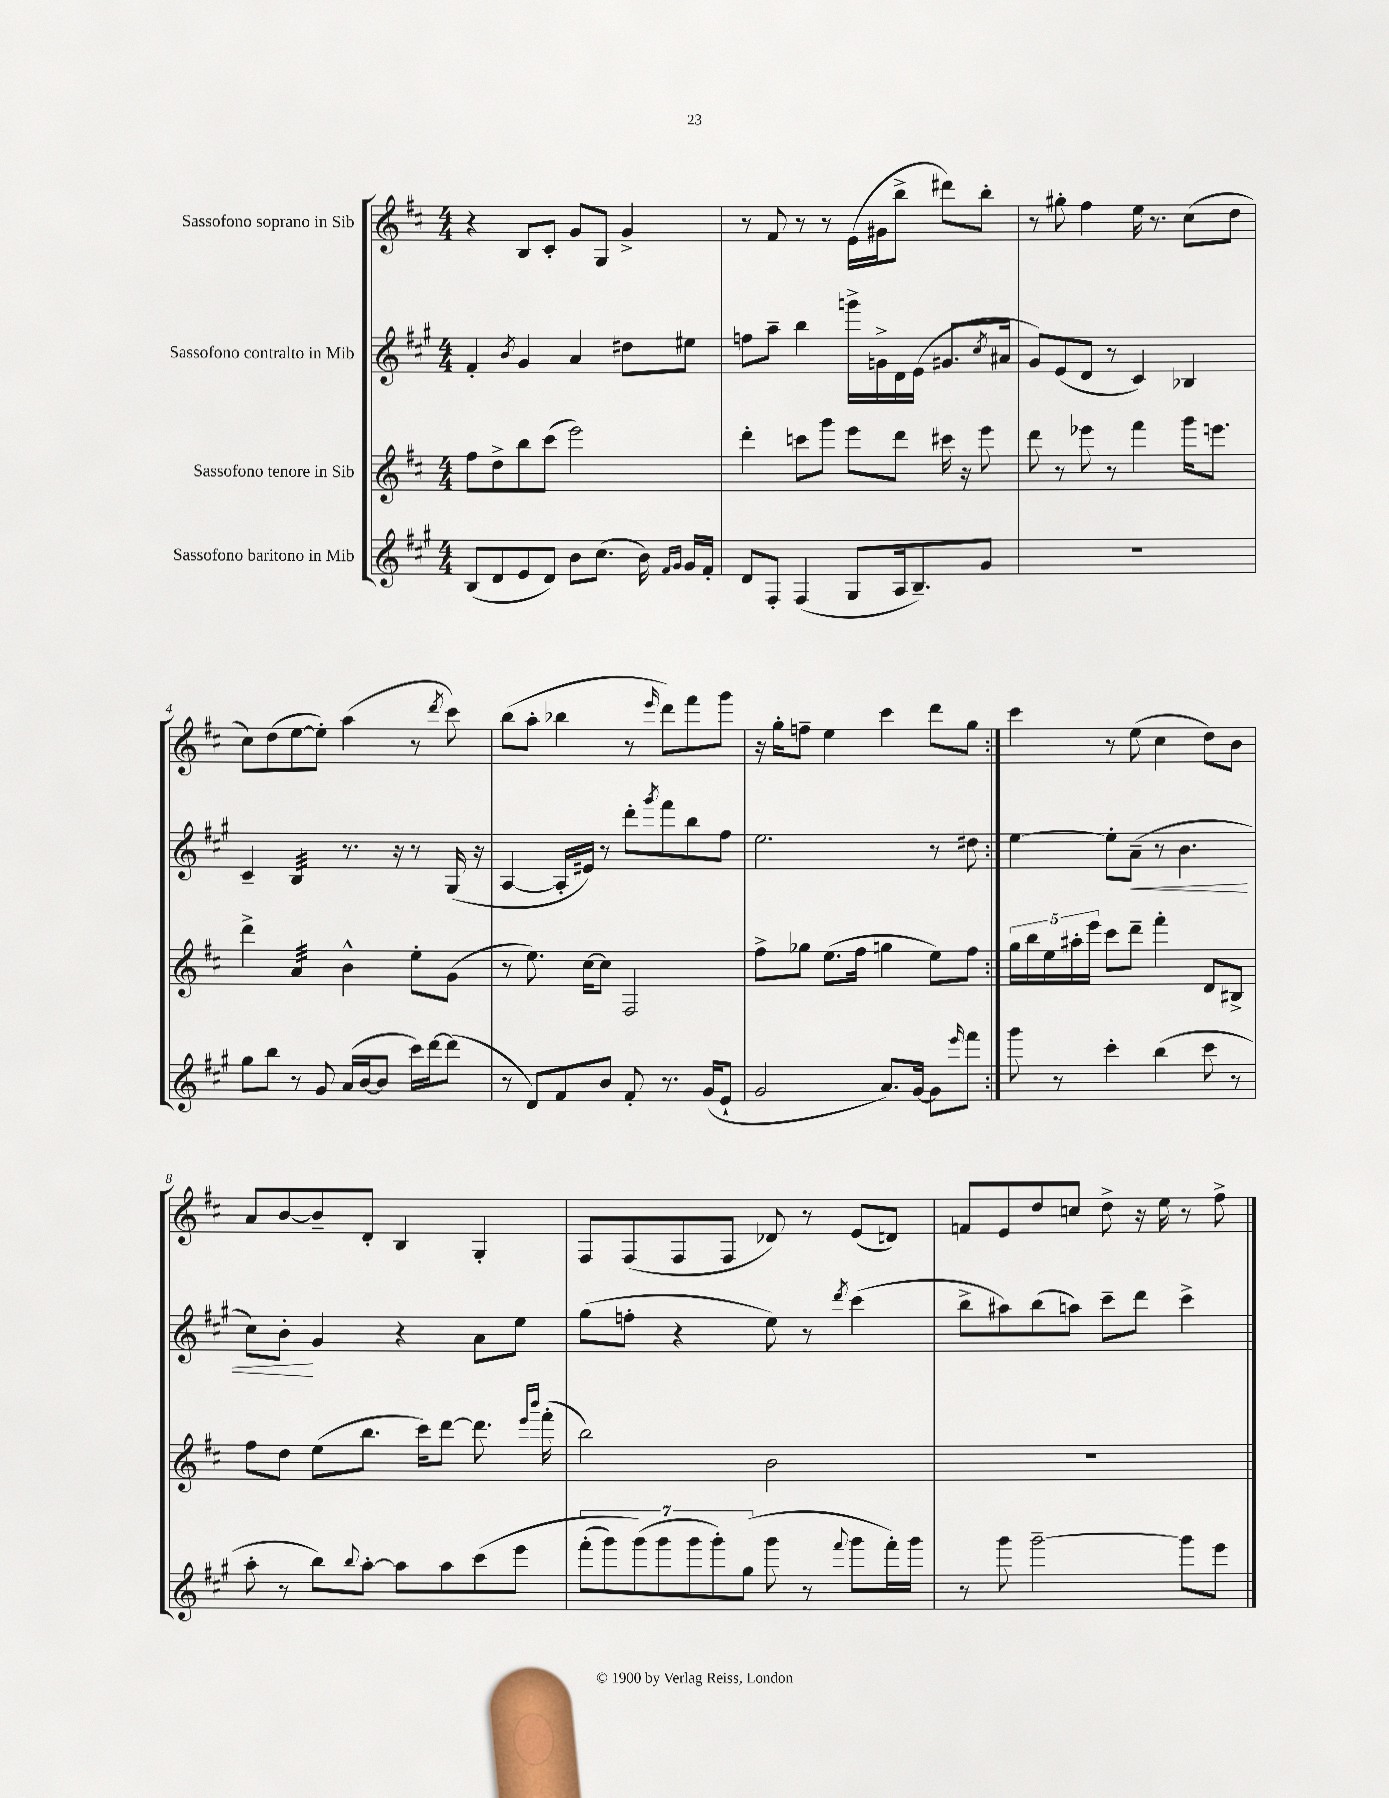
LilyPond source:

<<
\new StaffGroup <<
\new Staff = "s0" \with { instrumentName = "Sassofono soprano in Sib" } {
    \clef treble \key d \major \numericTimeSignature \time 4/4
    \repeat volta 2 { r4 b8 cis'8-. g'8 g8 g'4-> |
    r8 fis'8 r8 r8 e'16( gis'16 b''8-> dis'''8) b''8-. |
    r8 gis''8-. fis''4 e''16 r8. cis''8( d''8 |
    cis''8) d''8( e''8~ e''8-.) a''4( r8 \acciaccatura { d'''8 } cis'''8) |
    b''8( a''8-. bes''4 r8 \grace { e'''16 } d'''8) fis'''8 g'''8 |
    r16 g''16-. f''8-- e''4 cis'''4 d'''8 g''8 | }
    cis'''4 r8 e''8( cis''4 d''8) b'8 |
    a'8 b'8~ b'8-- d'8-. b4 g4-. |
    fis8 fis8( fis8 fis8 des'8) r8 e'8( d'8) |
    f'8 e'8 d''8 c''8 d''8-> r16 e''16 r8 fis''8-> \bar "|." |
}
\new Staff = "s1" \with { instrumentName = "Sassofono contralto in Mib" } {
    \clef treble \key a \major \numericTimeSignature \time 4/4
    \repeat volta 2 { fis'4-. \acciaccatura { b'8 } gis'4 a'4 dis''8 eis''8 |
    f''8 a''8-- b''4 g'''16-> g'16-> d'16 e'16( gis'8. \acciaccatura { cis''8 } ais'16 |
    gis'8) e'8( d'8 r8 cis'4) bes4 |
    cis'4-- b4:32 r8. r16 r8 gis16( r16 |
    a4~ a16-. eis'16) r8 d'''8-. \acciaccatura { gis'''8 } fis'''8 b''8 fis''8 |
    e''2. r8 dis''8 | }
    e''4~ e''8-. a'8--\<( r8 b'4. |
    cis''8) b'8-.\! gis'4 r4 a'8 e''8 |
    gis''8( f''8-. r4 e''8) r8 \acciaccatura { d'''8 } cis'''4( |
    b''8-> ais''8) b''8( a''8) cis'''8-- d'''8 cis'''4-> \bar "|." |
}
\new Staff = "s2" \with { instrumentName = "Sassofono tenore in Sib" } {
    \clef treble \key d \major \numericTimeSignature \time 4/4
    \repeat volta 2 { fis''8 d''8-> b''8 cis'''8( e'''2) |
    d'''4-. c'''8 g'''8 e'''8 d'''8 cis'''16 r16 e'''8 |
    d'''8 r8 ees'''8 r8 fis'''4 g'''16 e'''8. |
    d'''4-> a'4:32 b'4-^ e''8-. g'8( |
    r8 e''8.) cis''16~ cis''8 fis2 |
    fis''8-> ges''8 e''8.( fis''16 g''4 e''8) fis''8 | }
    \tuplet 5/4 { g''16 b''16 e''16 ais''16-. e'''16 } cis'''8 d'''8-- fis'''4-. d'8 bis8-> |
    fis''8 d''8 e''8( b''8. cis'''16) d'''8~ d'''8. \grace { e'''16 b'''16 } fis'''16-.( |
    b''2) b'2 |
    R1 \bar "|." |
}
\new Staff = "s3" \with { instrumentName = "Sassofono baritono in Mib" } {
    \clef treble \key a \major \numericTimeSignature \time 4/4
    \repeat volta 2 { b8( d'8 e'8 d'8) b'8 cis''8.( b'16) \grace { fis'16 gis'16 } gis'16 fis'16-. |
    d'8 fis8-. fis4( gis8 a16 b8.--) gis'8 |
    R1 |
    gis''8 b''8 r8 gis'8 a'16( b'16~ b'8 cis'''16) d'''16~ d'''8( |
    r8 d'8) fis'8 b'8 fis'8-. r8. gis'16( e'8-! |
    gis'2 a'8.) gis'16~ gis'8 \grace { e'''16 } fis'''8 | }
    gis'''8 r8 cis'''4-. b''4( cis'''8 r8 |
    a''8-. r8 b''8) \appoggiatura { b''8 } a''8~-. a''8 a''8 cis'''8\( e'''8 |
    \tuplet 7/4 { fis'''8-.( gis'''8) gis'''8(\) gis'''8 gis'''8 gis'''8-.) gis''8( } gis'''8 r8 \appoggiatura { fis'''8 } gis'''8 fis'''16-.) gis'''16 |
    r8 gis'''8 gis'''2~-- gis'''8 e'''8 \bar "|." |
}
>>
>>
